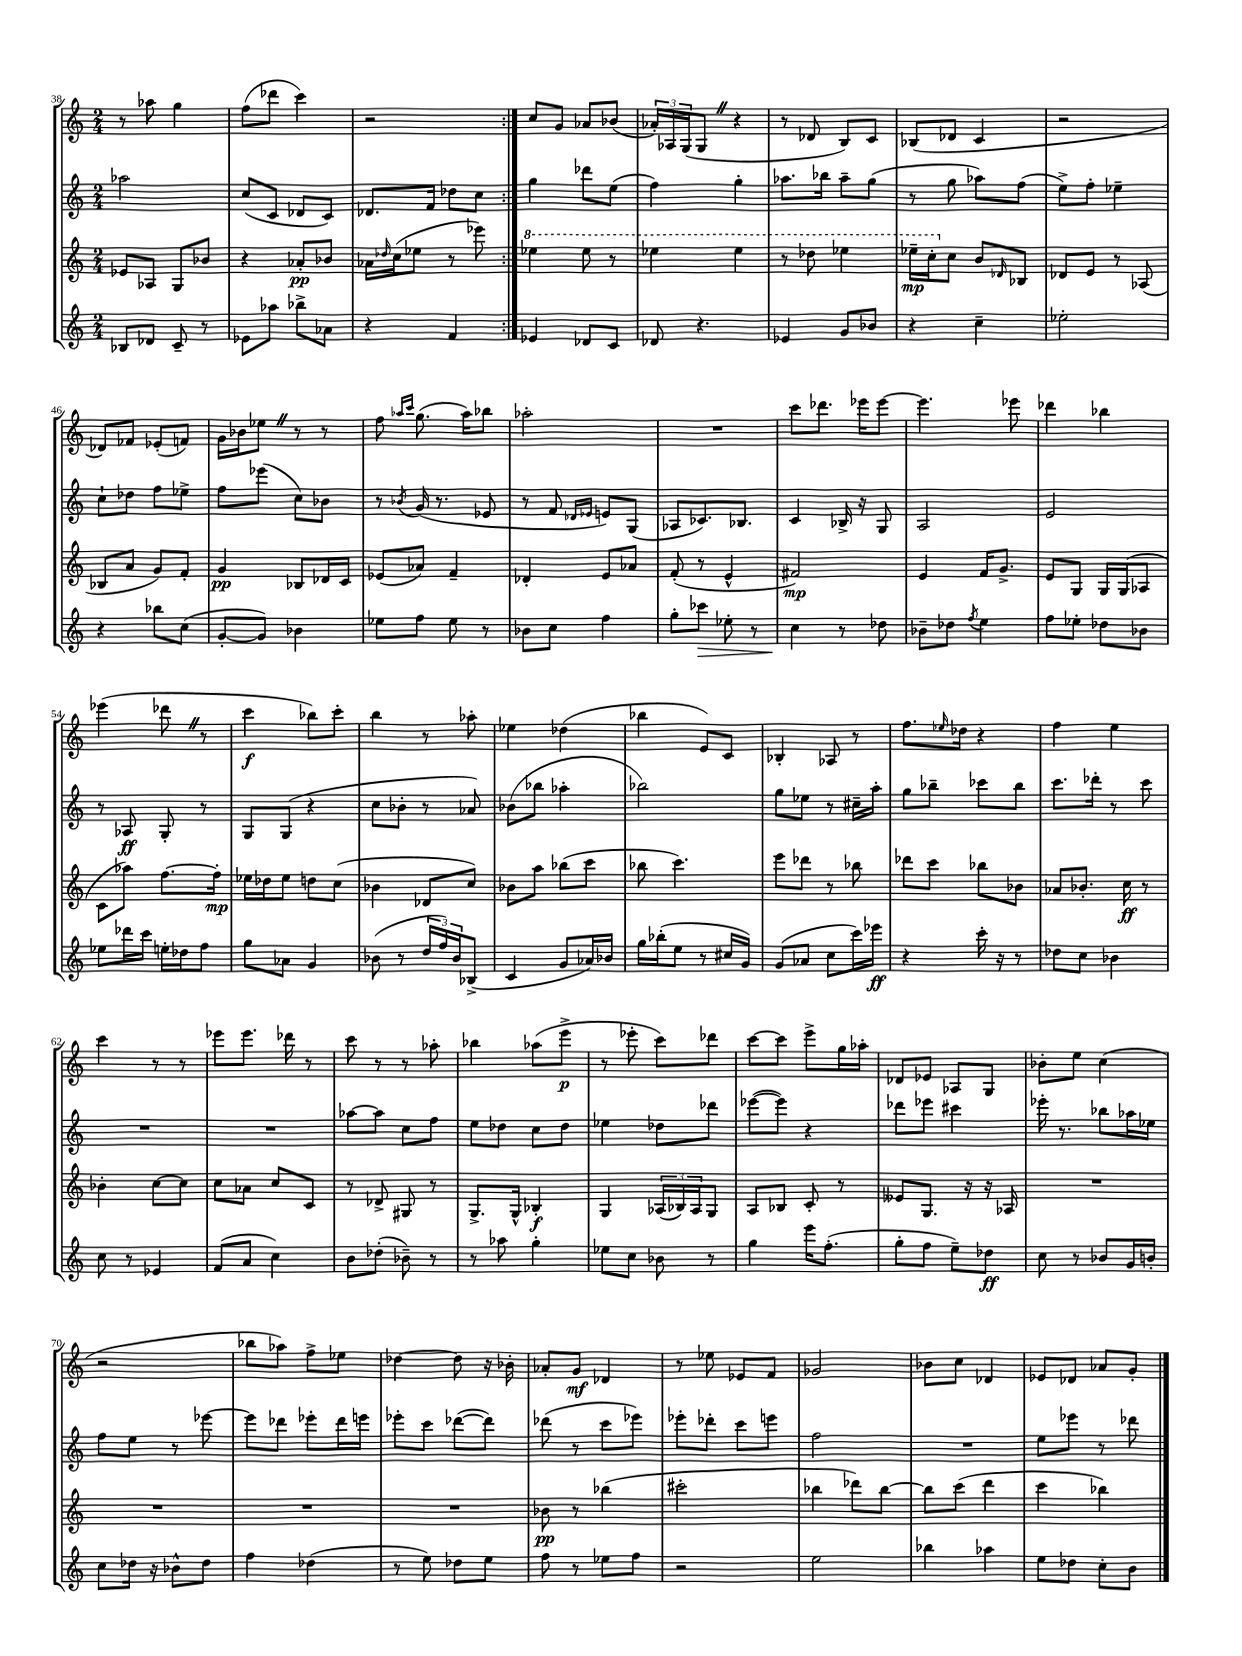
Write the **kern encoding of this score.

**kern	**dynam	**kern	**dynam	**kern	**dynam	**kern	**dynam
*part4	*part4	*part3	*part3	*part2	*part2	*part1	*part1
*staff4	*staff4	*staff3	*staff3	*staff2	*staff2	*staff1	*staff1
*clefG2	*	*clefG2	*	*clefG2	*	*clefG2	*
*k[]	*	*k[]	*	*k[]	*	*k[]	*
*M2/4	*	*M2/4	*	*M2/4	*	*M2/4	*
=38	=38	=38	=38	=38	=38	=38	=38
8B-X/L	.	8e-X/L	.	2aa-X\	.	8r	.
8d-X/J	.	8A-X/J	.	.	.	8aa-X\	.
8c~/	.	8G/L	.	.	.	4gg\	.
8r	.	8b-X/J	.	.	.	.	.
=39	=39	=39	=39	=39	=39	=39	=39
8e-X\L	.	4r	.	(8cc/L	.	(8ff\L	.
8aa-X\J	.	.	.	8c/J	.	8ddd-X\J	.
8bb-X^\L	.	8a-X'/L	pp	8d-X/L	.	4ccc\)	.
8a-X\J	.	8b-X/J	.	8c/J)	.	.	.
=40	=40	=40	=40	=40	=40	=40	=40
4r	.	16a-X\LL	.	8.d-X/L	.	2r	.
.	.	16qqdd-X/	.	.	.	.	.
.	.	(16cc\J	.	.	.	.	.
.	.	8ee-X\J	.	.	.	.	.
.	.	.	.	16f/Jk	.	.	.
4f/	.	8r	.	8dd-X\L	.	.	.
.	.	8eee-X\)	.	8cc\J	.	.	.
=41:|!	=41:|!	=41:|!	=41:|!	=41:|!	=41:|!	=41:|!	=41:|!
*	*	*8va	*	*	*	*	*
4e-X/	.	4eee-X\	.	4gg\	.	8cc/L	.
.	.	.	.	.	.	8g/J	.
8d-X/L	.	8eee-\	.	8ddd-X\L	.	8a-X/L	.
8c/J	.	8r	.	(8ee\J	.	(8b-X/J	.
=42	=42	=42	=42	=42	=42	=42	=42
8d-X/	.	4eee-X\	.	4ff\)	.	24a-X'/LL)	.
.	.	.	.	.	.	24A-X/	.
.	.	.	.	.	.	(24G/J	.
4.r	.	.	.	.	.	8GZ/J	.
.	.	4eee-\	.	4gg'\	.	4r	.
=43	=43	=43	=43	=43	=43	=43	=43
4e-X/	.	8r	.	8.aa-X\L	.	8r	.
.	.	8ddd-X\	.	.	.	8d-X/	.
.	.	.	.	16bb-X\Jk	.	.	.
8g/L	.	4eee-X\	.	8aa-~\L	.	8B/L)	.
8b-X/J	.	.	.	(8gg\J	.	8c/J	.
=44	=44	=44	=44	=44	=44	=44	=44
4r	.	16eee-X~\LL	mp	8r	.	(8B-X/L	.
.	.	16ccc'\J	.	.	.	.	.
*	*	*X8va	*	*	*	*	*
.	.	8cc\J	.	8gg\	.	8d-X/J	.
4cc~\	.	8b/L	.	8aa-X\L)	.	4c/	.
.	.	16qqd-X/	.	.	.	.	.
.	.	8B-X/J	.	(8ff\J	.	.	.
=45	=45	=45	=45	=45	=45	=45	=45
2ee-X'\	.	8d-X/L	.	8ee^\L)	.	2r	.
.	.	8e/J	.	8ff'\J	.	.	.
.	.	8r	.	4ee-X~\	.	.	.
.	.	(8A-X/	.	.	.	.	.
!!LO:LB:g=z
=46	=46	=46	=46	=46	=46	=46	=46
4r	.	8B-X/L	.	8cc`\L	.	8d-X/L)	.
.	.	8a/J	.	8dd-X\J	.	8f-X/J	.
8bb-X\L	.	8g/L)	.	8ff\L	.	(8e-X'/L	.
(8cc\J	.	8f'/J	.	8ee-X^\J	.	8fn/J)	.
=47	=47	=47	=47	=47	=47	=47	=47
[8g'/L	.	4g/	pp	8ff\L	.	16g\LL	.
.	.	.	.	.	.	16b-X\J	.
8g/J])	.	.	.	(8eee-X\J	.	8ee-XZ\J	.
4b-X\	.	8B-X/L	.	8cc\L)	.	8r	.
.	.	16d-X/L	.	8b-X\J	.	8r	.
.	.	16c/JJ	.	.	.	.	.
=48	=48	=48	=48	=48	=48	=48	=48
8ee-X\L	.	(8e-X/L	.	8r	.	8ff\	.
.	.	.	.	.	.	16qqaa-X/LL	.
.	.	.	.	8qb-X/	.	16qqccc/JJ	.
8ff\J	.	8a-X/J)	.	(16g/	.	(8.gg\	.
.	.	.	.	8.r	.	.	.
8ee-\	.	4f~/	.	.	.	.	.
.	.	.	.	.	.	16aa-\KL)	.
8r	.	.	.	8e-X/	.	8bb-X\J	.
=49	=49	=49	=49	=49	=49	=49	=49
8b-X\L	.	4d-X'/	.	8r	.	2aa-X'\	.
8cc\J	.	.	.	8f/	.	.	.
.	.	.	.	16qqd-X/LL	.	.	.
.	.	.	.	16qqe-X/JJ	.	.	.
4ff\	.	8e/L	.	8en/L)	.	.	.
.	.	8a-X/J	.	(8G/J	.	.	.
=50	=50	=50	=50	=50	=50	=50	=50
8gg'\L	.	(8f'/	.	8A-X/L	.	2r	.
!	!LO:HP:b	!	!	!	!	!	!
8ccc-X\J	>	8r	.	8.c-X/)	.	.	.
8ee-X'\	.	4e^^/	.	.	.	.	.
.	.	.	.	8.B-X/J	.	.	.
8r	.	.	.	.	.	.	.
=51	=51	=51	=51	=51	=51	=51	=51
4cc\	.	2f#X/)	mp	4c/	.	8ccc\L	.
.	.	.	.	.	.	8.ddd-X\J	.
8r	]	.	.	16B-X^/	.	.	.
.	.	.	.	16r	.	16eee-X\KL	.
8dd-X\	.	.	.	8G/	.	[8eee-\J	.
=52	=52	=52	=52	=52	=52	=52	=52
8b-X~\L	.	4e/	.	2A/	.	4.eee-\]	.
8dd-X\J	.	.	.	.	.	.	.
8qff/	.	.	.	.	.	.	.
4ee\	.	16f/KL	.	.	.	.	.
.	.	8.g^/J	.	.	.	.	.
.	.	.	.	.	.	8eee-X\	.
=53	=53	=53	=53	=53	=53	=53	=53
8ff\L	.	8e/L	.	2e/	.	4ddd-X\	.
8ee-X'\J	.	8G/J	.	.	.	.	.
8dd-X\L	.	16G/LL	.	.	.	4bb-X\	.
.	.	(16G/J	.	.	.	.	.
8b-X\J	.	8A-X/J	.	.	.	.	.
!!LO:LB:g=z
=54	=54	=54	=54	=54	=54	=54	=54
8ee-X\L	.	8c\L	.	8r	.	(4eee-X\	.
16ddd-X\L	.	8aa-X\J)	.	8A-X/	ff	.	.
16ccc\JJ	.	.	.	.	.	.	.
16een'\LL	.	[8.ff\L	.	8G'/	.	8ddd-XZ\	.
16dd-X\J	.	.	.	.	.	.	.
8ff\J	.	.	.	8r	.	8r	.
.	.	16ff'\Jk]	mp	.	.	.	.
=55	=55	=55	=55	=55	=55	=55	=55
8gg\L	.	16ee-X\LL	.	8G/L	.	4ccc\	f
.	.	16dd-X\J	.	.	.	.	.
8a-X\J	.	8ee-\J	.	(8G/J	.	.	.
4g/	.	8ddn\L	.	4r	.	8bb-X\L)	.
.	.	(8cc\J	.	.	.	8ccc'\J	.
=56	=56	=56	=56	=56	=56	=56	=56
(8b-X\	.	4b-X\	.	8cc\L	.	4bb\	.
8r	.	.	.	8b-X'\J	.	.	.
24dd/LL	.	8d-X/L	.	8r	.	8r	.
24ff/)	.	.	.	.	.	.	.
24b-/J	.	.	.	.	.	.	.
(8B-X^/J	.	8cc/J)	.	8a-X/)	.	8aa-X'\	.
=57	=57	=57	=57	=57	=57	=57	=57
4c/	.	8b-X\L	.	(8b-X\L	.	4ee-X\	.
.	.	8aa\J	.	8bb-X\J	.	.	.
8g/L	.	(8bb-X\L	.	4aa-X'\	.	(4dd-X\	.
16a-X/L)	.	8ccc\J	.	.	.	.	.
16b-X/JJ	.	.	.	.	.	.	.
=58	=58	=58	=58	=58	=58	=58	=58
16gg\LL	.	8bb-X\	.	2bb-X\)	.	4bb-X\	.
(16bb-X'\J	.	.	.	.	.	.	.
8ee\J	.	4.ccc\)	.	.	.	.	.
8r	.	.	.	.	.	8e/L)	.
16cc#X/LL	.	.	.	.	.	8c/J	.
16g/JJ)	.	.	.	.	.	.	.
=59	=59	=59	=59	=59	=59	=59	=59
(8g/L	.	8eee\L	.	8gg\L	.	4B-X'/	.
8a-X/J	.	8ddd-X\J	.	8ee-X\J	.	.	.
8cc\L	.	8r	.	8r	.	8A-X/	.
16ccc\L)	.	8bb-X\	.	16cc#X~\LL	.	8r	.
16eee-X\JJ	ff	.	.	16aa'\JJ	.	.	.
=60	=60	=60	=60	=60	=60	=60	=60
4r	.	8ddd-X\L	.	8gg\L	.	8.ff\L	.
.	.	8ccc\J	.	8bb-X~\J	.	.	.
.	.	.	.	.	.	16qqee-X/	.
.	.	.	.	.	.	16dd-X\Jk	.
16ccc'\	.	8bb-X\L	.	8ccc-X\L	.	4r	.
16r	.	.	.	.	.	.	.
8r	.	8b-X\J	.	8bb-\J	.	.	.
=61	=61	=61	=61	=61	=61	=61	=61
8dd-X\L	.	8a-X/L	.	8.ccc\L	.	4ff\	.
8cc\J	.	8.b-X'/J	.	.	.	.	.
.	.	.	.	16ddd-X'\Jk	.	.	.
4b-X\	.	.	.	8r	.	4ee\	.
.	.	16cc\	ff	.	.	.	.
.	.	8r	.	8ccc\	.	.	.
!!LO:LB:g=z
=62	=62	=62	=62	=62	=62	=62	=62
8cc\	.	4b-X'\	.	2r	.	4ccc\	.
8r	.	.	.	.	.	.	.
4e-X/	.	[8cc\L	.	.	.	8r	.
.	.	8cc\J]	.	.	.	8r	.
=63	=63	=63	=63	=63	=63	=63	=63
(8f/L	.	8cc\L	.	2r	.	8eee-X\L	.
8a/J	.	8a-X\J	.	.	.	8.eee-\J	.
4cc\)	.	8cc/L	.	.	.	.	.
.	.	.	.	.	.	16ddd-X\	.
.	.	8c/J	.	.	.	8r	.
=64	=64	=64	=64	=64	=64	=64	=64
8b\L	.	8r	.	[8aa-X\L	.	8ccc\	.
(8dd-X'\J	.	8d-X^/	.	8aa-\J]	.	8r	.
8b-X~\)	.	8G#X/	.	8cc\L	.	8r	.
8r	.	8r	.	8ff\J	.	8aa-X'\	.
=65	=65	=65	=65	=65	=65	=65	=65
8r	.	8.G^/L	.	8ee\L	.	4bb-X\	.
8aa-X\	.	.	.	8dd-X\J	.	.	.
.	.	16G^^/Jk	.	.	.	.	.
4gg'\	.	4B-X'/	f	8cc\L	.	(8aa-X\L	.
.	.	.	.	8dd-\J	.	8eee^\J	p
=66	=66	=66	=66	=66	=66	=66	=66
8ee-X\L	.	4G/	.	4ee-X\	.	8r	.
8cc\J	.	.	.	.	.	8eee-X'\	.
8b-X\	.	(24A-X/LL	.	8dd-X\L	.	8ccc\L)	.
.	.	24B-X/)	.	.	.	.	.
.	.	24A-/J	.	.	.	.	.
8r	.	8G/J	.	8ddd-X\J	.	8ddd-X\J	.
=67	=67	=67	=67	=67	=67	=67	=67
4gg\	.	8A/L	.	([8eee-X\L	.	[8ccc\L	.
.	.	8B-X/J	.	8eee-\J])	.	8ccc\J]	.
16eee\KL	.	8c'/	.	4r	.	8eee^\L	.
(8.ff'\J	.	.	.	.	.	.	.
.	.	8r	.	.	.	16gg\L	.
.	.	.	.	.	.	16aa-X'\JJ	.
=68	=68	=68	=68	=68	=68	=68	=68
8gg'\L	.	8e--X/L	.	8ddd-X\L	.	8d-X/L	.
8ff\J	.	8.G/J	.	8eee-X\J	.	8e-X/J	.
8ee~\L)	.	.	.	4ccc#X\	.	8A-X/L	.
.	.	16r	.	.	.	.	.
8dd-X\J	ff	16r	.	.	.	8G/J	.
.	.	16A-X/	.	.	.	.	.
=69	=69	=69	=69	=69	=69	=69	=69
8cc\	.	2r	.	16eee-X'\	.	8b-X'\L	.
.	.	.	.	8.r	.	.	.
8r	.	.	.	.	.	8ee\J	.
8b-X/L	.	.	.	8bb-X\L	.	(4cc\	.
16g/L	.	.	.	16aa-X\L	.	.	.
16bn'/JJ	.	.	.	16ee-X\JJ	.	.	.
!!LO:LB:g=z
=70	=70	=70	=70	=70	=70	=70	=70
8cc\L	.	2r	.	8ff\L	.	2r	.
16dd-X\Jk	.	.	.	8ee\J	.	.	.
16r	.	.	.	.	.	.	.
8b-X^^\L	.	.	.	8r	.	.	.
8dd-\J	.	.	.	[8eee-X\	.	.	.
=71	=71	=71	=71	=71	=71	=71	=71
4ff\	.	2r	.	8eee-\L]	.	8bb-X\L	.
.	.	.	.	8ddd-X\J	.	8aa-X\J)	.
(4dd-X\	.	.	.	8eee-X'\L	.	8ff^\L	.
.	.	.	.	16ddd-\L	.	8ee-X\J	.
.	.	.	.	16eeen\JJ	.	.	.
=72	=72	=72	=72	=72	=72	=72	=72
8r	.	2r	.	8eee-X'\L	.	[4dd-X\	.
8ee\)	.	.	.	8ccc\J	.	.	.
8dd-X\L	.	.	.	([8ddd-X\L	.	8dd-\]	.
8ee\J	.	.	.	8ddd-\J])	.	16r	.
.	.	.	.	.	.	16b-X'\	.
=73	=73	=73	=73	=73	=73	=73	=73
8ff\	.	8b-X\	pp	(8ddd-X\	.	8a-X'/L	.
8r	.	8r	.	8r	.	8g/J	mf
8ee-X\L	.	(4bb-X\	.	8ccc\L	.	4d-X/	.
8ff\J	.	.	.	8eee-X\J)	.	.	.
=74	=74	=74	=74	=74	=74	=74	=74
2r	.	2ccc#X'\	.	8eee-X'\L	.	8r	.
.	.	.	.	8ddd-X'\J	.	8ee-X\	.
.	.	.	.	8ccc\L	.	8e-X/L	.
.	.	.	.	8eeen\J	.	8f/J	.
=75	=75	=75	=75	=75	=75	=75	=75
2ee\	.	4bb-X\	.	2ff\	.	2g-X/	.
.	.	8ddd-X\L)	.	.	.	.	.
.	.	[8bb-\J	.	.	.	.	.
=76	=76	=76	=76	=76	=76	=76	=76
4bb-X\	.	8bb-\L]	.	2r	.	8b-X\L	.
.	.	(8ccc\J	.	.	.	8cc\J	.
4aa-X\	.	4ddd\	.	.	.	4d-X/	.
=77	=77	=77	=77	=77	=77	=77	=77
8ee\L	.	4ccc\	.	8ee\L	.	8e-X/L	.
8dd-X\J	.	.	.	8eee-X\J	.	8d-X/J	.
8cc'\L	.	4bb-X\)	.	8r	.	8a-X/L	.
8b\J	.	.	.	8ddd-X\	.	8g'/J	.
==	==	==	==	==	==	==	==
*-	*-	*-	*-	*-	*-	*-	*-
